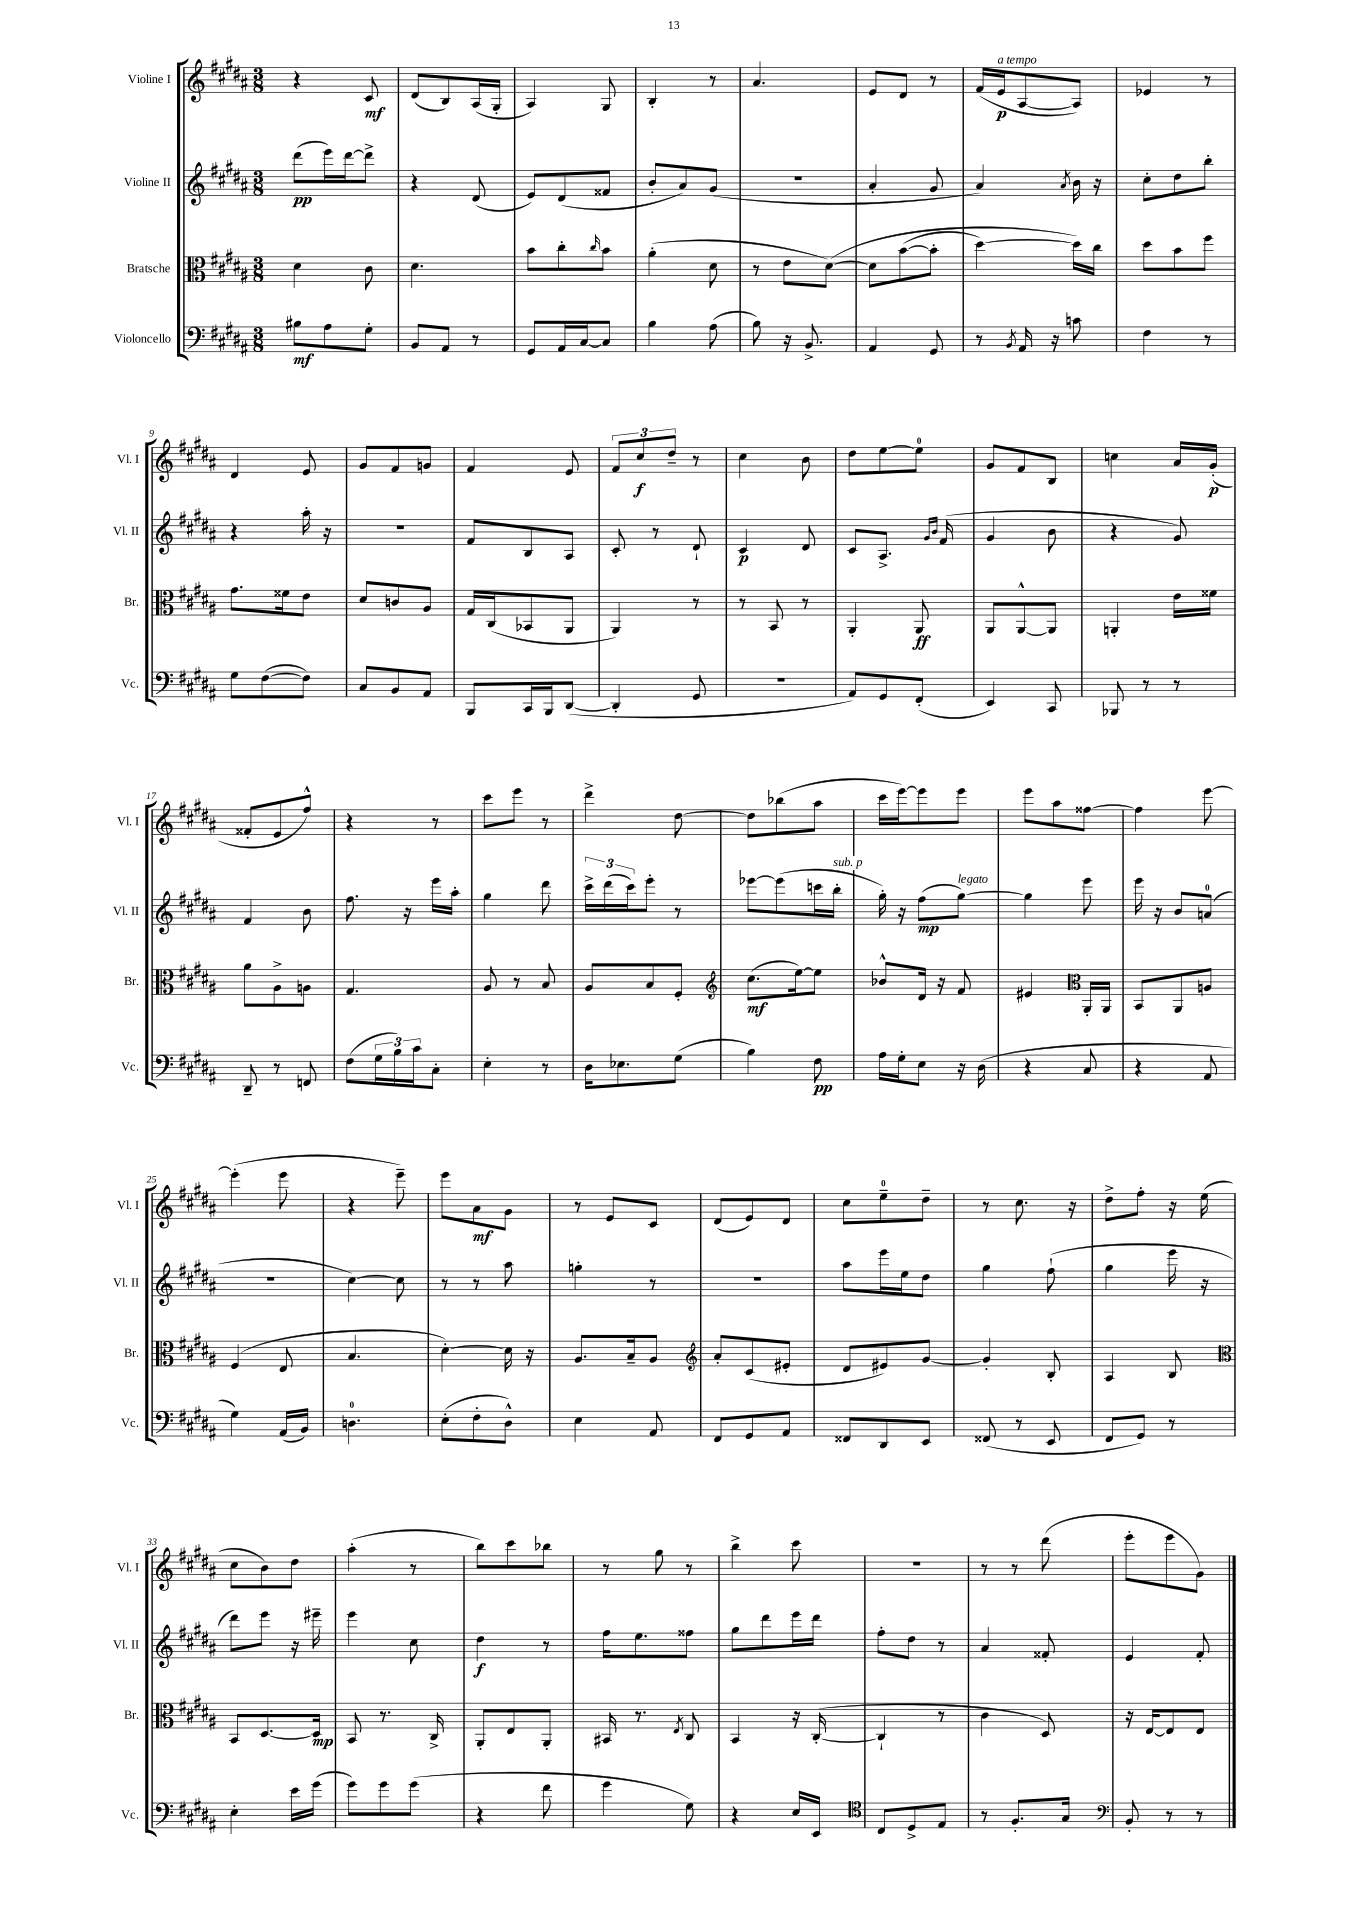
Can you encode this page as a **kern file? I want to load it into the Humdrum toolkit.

**kern	**dynam	**kern	**dynam	**kern	**dynam	**kern	**dynam
*part4	*part4	*part3	*part3	*part2	*part2	*part1	*part1
*staff4	*staff4	*staff3	*staff3	*staff2	*staff2	*staff1	*staff1
*I"Violoncello	*	*I"Bratsche	*	*I"Violine II	*	*I"Violine I	*
*I'Vc.	*	*I'Br.	*	*I'Vl. II	*	*I'Vl. I	*
*clefF4	*	*clefC3	*	*clefG2	*	*clefG2	*
*k[f#c#g#d#a#]	*	*k[f#c#g#d#a#]	*	*k[f#c#g#d#a#]	*	*k[f#c#g#d#a#]	*
*M3/8	*	*M3/8	*	*M3/8	*	*M3/8	*
=1	=1	=1	=1	=1	=1	=1	=1
8B#X\L	mf	4d#\	.	(8ddd#\L	pp	4r	.
8A#\	.	.	.	16eee\L)	.	.	.
.	.	.	.	[16ddd#\J	.	.	.
8G#'\J	.	8c#\	.	8ddd#^\J]	.	8c#/	mf
=2	=2	=2	=2	=2	=2	=2	=2
8BB/L	.	4.d#\	.	4r	.	(8d#/L	.
8AA#/J	.	.	.	.	.	8B/)	.
8r	.	.	.	(8d#/	.	(16A#/L	.
.	.	.	.	.	.	16G#'/JJ	.
=3	=3	=3	=3	=3	=3	=3	=3
8GG#/L	.	8b\L	.	8e/L)	.	4A#/)	.
16AA#/L	.	8cc#'\	.	(8d#/	.	.	.
[16C#/J	.	.	.	.	.	.	.
.	.	16qqcc#/	.	.	.	.	.
8C#/J]	.	8b\J	.	8f##X/J	.	8G#/	.
=4	=4	=4	=4	=4	=4	=4	=4
4B\	.	(4a#'\	.	8b'/L	.	4B'/	.
.	.	.	.	8a#/)	.	.	.
(8A#\	.	8d#\	.	(8g#/J	.	8r	.
=5	=5	=5	=5	=5	=5	=5	=5
8B\)	.	8r	.	4.r	.	4.a#/	.
16r	.	8e\L	.	.	.	.	.
8.BB^/	.	.	.	.	.	.	.
.	.	([8d#\J)	.	.	.	.	.
=6	=6	=6	=6	=6	=6	=6	=6
4AA#/	.	8d#\L]	.	4a#'/	.	8e/L	.
.	.	([8b\	.	.	.	8d#/J	.
8GG#/	.	8b'\J]	.	8g#/	.	8r	.
=7	=7	=7	=7	=7	=7	=7	=7
8r	.	[4dd#\)	.	4a#/)	.	(16f#/LL	.
!	!	!	!	!	!	!LO:TX:a:i:t=a tempo	!
.	.	.	.	.	.	16e/J	p
8qBB/	.	.	.	.	.	.	.
16AA#/	.	.	.	.	.	[8A#/	.
16r	.	.	.	.	.	.	.
.	.	.	.	8qa#/	.	.	.
8cn\	.	16dd#\LL])	.	16b\	.	8A#/J])	.
.	.	16cc#\JJ	.	16r	.	.	.
=8	=8	=8	=8	=8	=8	=8	=8
4F#\	.	8dd#\L	.	8cc#'\L	.	4e-X/	.
.	.	8b\	.	8dd#\	.	.	.
8r	.	8ff#\J	.	8bb'\J	.	8r	.
!!LO:LB:g=z
=9	=9	=9	=9	=9	=9	=9	=9
8G#\L	.	8.g#\L	.	4r	.	4d#/	.
([8F#\	.	.	.	.	.	.	.
.	.	16f##X\k	.	.	.	.	.
8F#\J])	.	8e\J	.	16aa#'\	.	8e/	.
.	.	.	.	16r	.	.	.
=10	=10	=10	=10	=10	=10	=10	=10
8C#/L	.	8d#/L	.	4.r	.	8g#/L	.
8BB/	.	8cn/	.	.	.	8f#/	.
8AA#/J	.	8A#/J	.	.	.	8gn/J	.
=11	=11	=11	=11	=11	=11	=11	=11
8BBB/L	.	16G#/LL	.	8f#/L	.	4f#/	.
.	.	(16C#/J	.	.	.	.	.
16CC#/L	.	8BB-X/	.	8B/	.	.	.
16BBB/J	.	.	.	.	.	.	.
([8DD#/J	.	8AA#/J	.	8A#/J	.	8e/	.
=12	=12	=12	=12	=12	=12	=12	=12
4DD#'/]	.	4AA#/)	.	8c#'/	.	12f#/L	.
.	.	.	.	.	.	12cc#/	f
.	.	.	.	8r	.	.	.
.	.	.	.	.	.	12dd#~/J	.
8GG#/	.	8r	.	8d#`/	.	8r	.
=13	=13	=13	=13	=13	=13	=13	=13
4.r	.	8r	.	4c#/	p	4cc#\	.
.	.	8BB/	.	.	.	.	.
.	.	8r	.	8d#/	.	8b\	.
=14	=14	=14	=14	=14	=14	=14	=14
8AA#/L)	.	4AA#'/	.	8c#/L	.	8dd#\L	.
8GG#/	.	.	.	8.A#^/J	.	[8ee\	.
(8FF#'/J	.	8AA#/	ff	.	.	8ee\J]	.
.	.	.	.	16qqg#/LL	.	.	.
.	.	.	.	16qqb/JJ	.	.	.
.	.	.	.	(16f#/	.	.	.
=15	=15	=15	=15	=15	=15	=15	=15
4EE/)	.	8AA#/L	.	4g#/	.	8g#/L	.
.	.	[8AA#^^/	.	.	.	8f#/	.
8CC#/	.	8AA#/J]	.	8b\	.	8B/J	.
=16	=16	=16	=16	=16	=16	=16	=16
8BBB-X/	.	4AAn'/	.	4r	.	4ccn\	.
8r	.	.	.	.	.	.	.
8r	.	16e\LL	.	8g#/)	.	16a#/LL	.
.	.	16f##X\JJ	.	.	.	(16g#'/JJ	p
!!LO:LB:g=z
=17	=17	=17	=17	=17	=17	=17	=17
8DD#~/	.	8a#\L	.	4f#/	.	8f##X'/L	.
8r	.	8A#^\	.	.	.	8e/	.
8FFn/	.	8An\J	.	8b\	.	8ff#^^/J)	.
=18	=18	=18	=18	=18	=18	=18	=18
(8F#\L	.	4.G#/	.	8.ff#\	.	4r	.
24G#\L	.	.	.	.	.	.	.
24B\)	.	.	.	.	.	.	.
.	.	.	.	16r	.	.	.
24c#\J	.	.	.	.	.	.	.
8C#'\J	.	.	.	16eee\LL	.	8r	.
.	.	.	.	16aa#'\JJ	.	.	.
=19	=19	=19	=19	=19	=19	=19	=19
4E'\	.	8A#/	.	4gg#\	.	8ccc#\L	.
.	.	8r	.	.	.	8eee\J	.
8r	.	8B/	.	8ddd#\	.	8r	.
=20	=20	=20	=20	=20	=20	=20	=20
16D#\KL	.	8A#/L	.	24ccc#^\LL	.	4ddd#^\	.
.	.	.	.	(24ddd#\	.	.	.
8.E-X\	.	.	.	.	.	.	.
.	.	.	.	24ccc#\J)	.	.	.
.	.	8B/	.	8eee'\J	.	.	.
(8G#\J	.	8F#'/J	.	8r	.	[8dd#\	.
=21	=21	=21	=21	=21	=21	=21	=21
*	*	*clefG2	*	*	*	*	*
4B\)	.	(8.cc#\L	mf	[8eee-X\L	.	8dd#\L]	.
.	.	.	.	(8eee-\]	.	(8bb-X\	.
.	.	[16ee\k)	.	.	.	.	.
8F#\	pp	8ee\J]	.	16cccn\L	.	8aa#\J	.
!	!	!	!	!LO:TX:a:i:t=sub. p	!	!	!
.	.	.	.	16bb'\JJ	.	.	.
=22	=22	=22	=22	=22	=22	=22	=22
16A#\LL	.	8b-X^^/L	.	16gg#'\)	.	16ccc#\LL	.
16G#'\J	.	.	.	16r	.	[16eee\J)	.
8E\J	.	16d#/Jk	.	(8ff#\L	mp	8eee\]	.
.	.	16r	.	.	.	.	.
!	!	!	!	!LO:TX:a:i:t=legato	!	!	!
16r	.	8f#/	.	[8gg#\J)	.	8eee\J	.
(16D#\	.	.	.	.	.	.	.
=23	=23	=23	=23	=23	=23	=23	=23
4r	.	4e#X/	.	4gg#\]	.	8eee\L	.
.	.	.	.	.	.	8aa#\	.
*	*	*clefC3	*	*	*	*	*
8C#/	.	16AA#'/LL	.	8eee\	.	[8ff##X\J	.
.	.	16AA#/JJ	.	.	.	.	.
=24	=24	=24	=24	=24	=24	=24	=24
4r	.	8BB/L	.	16eee\	.	4ff##\]	.
.	.	.	.	16r	.	.	.
.	.	8AA#/	.	8b/L	.	.	.
8AA#/	.	8An/J	.	(8an/J	.	[8eee\	.
!!LO:LB:g=z
=25	=25	=25	=25	=25	=25	=25	=25
4G#\)	.	(4F#/	.	4.r	.	(4eee'\]	.
(16AA#/LL	.	8E/	.	.	.	8eee\	.
16BB/JJ)	.	.	.	.	.	.	.
=26	=26	=26	=26	=26	=26	=26	=26
4.Dn\	.	4.B/	.	[4cc#\)	.	4r	.
.	.	.	.	8cc#\]	.	8eee~\)	.
=27	=27	=27	=27	=27	=27	=27	=27
(8E'\L	.	[4d#'\)	.	8r	.	8eee\L	.
8F#'\	.	.	.	8r	.	8a#\	mf
8D#^^\J)	.	16d#\]	.	8aa#\	.	8g#\J	.
.	.	16r	.	.	.	.	.
=28	=28	=28	=28	=28	=28	=28	=28
4E\	.	8.A#/L	.	4ggn'\	.	8r	.
.	.	.	.	.	.	8e/L	.
.	.	16B~/k	.	.	.	.	.
8AA#/	.	8A#/J	.	8r	.	8c#/J	.
=29	=29	=29	=29	=29	=29	=29	=29
*	*	*clefG2	*	*	*	*	*
8FF#/L	.	8a#'/L	.	4.r	.	(8d#/L	.
8GG#/	.	(8c#/	.	.	.	8e/)	.
8AA#/J	.	8e#X'/J	.	.	.	8d#/J	.
=30	=30	=30	=30	=30	=30	=30	=30
8FF##X/L	.	8d#/L	.	8aa#\L	.	8cc#\L	.
8DD#/	.	8e#X/)	.	16eee\L	.	8ee~\	.
.	.	.	.	16ee\J	.	.	.
8EE/J	.	[8g#/J	.	8dd#\J	.	8dd#~\J	.
=31	=31	=31	=31	=31	=31	=31	=31
(8FF##X/	.	4g#'/]	.	4gg#\	.	8r	.
8r	.	.	.	.	.	8.cc#\	.
8EE/	.	8B'/	.	(8ff#`\	.	.	.
.	.	.	.	.	.	16r	.
=32	=32	=32	=32	=32	=32	=32	=32
8FF#/L	.	4A#/	.	4gg#\	.	8dd#^\L	.
8GG#/J)	.	.	.	.	.	8ff#'\J	.
8r	.	8B/	.	16eee\	.	16r	.
.	.	.	.	16r	.	(16ee\	.
!!LO:LB:g=z
=33	=33	=33	=33	=33	=33	=33	=33
*	*	*clefC3	*	*	*	*	*
4E'\	.	8BB/L	.	8ddd#\L)	.	8cc#\L	.
.	.	[8.D#/	.	8eee\J	.	8b\)	.
16e\LL	.	.	.	16r	.	8dd#\J	.
(16g#\JJ	.	16D#/Jk]	mp	16eee#X~\	.	.	.
=34	=34	=34	=34	=34	=34	=34	=34
8g#\L)	.	8BB/	.	4eee\	.	(4aa#'\	.
8g#\	.	8.r	.	.	.	.	.
(8g#\J	.	.	.	8cc#\	.	8r	.
.	.	16C#^/	.	.	.	.	.
=35	=35	=35	=35	=35	=35	=35	=35
4r	.	8AA#'/L	.	4dd#\	f	8bb\L)	.
.	.	8E/	.	.	.	8ccc#\	.
8f#\	.	8AA#'/J	.	8r	.	8bb-X\J	.
=36	=36	=36	=36	=36	=36	=36	=36
4g#\	.	16BB#X/	.	16ff#\KL	.	8r	.
.	.	8.r	.	8.ee\	.	.	.
.	.	.	.	.	.	8gg#\	.
.	.	8qE/	.	.	.	.	.
8G#\)	.	8C#/	.	8ff##X\J	.	8r	.
=37	=37	=37	=37	=37	=37	=37	=37
4r	.	4BB/	.	8gg#\L	.	4bb^\	.
.	.	.	.	8ddd#\	.	.	.
16E/LL	.	16r	.	16eee\L	.	8ccc#\	.
16EE/JJ	.	([16C#'/	.	16ddd#\JJ	.	.	.
=38	=38	=38	=38	=38	=38	=38	=38
*clefC4	*	*	*	*	*	*	*
8C#/L	.	4C#`/]	.	8ff#'\L	.	4.r	.
8D#^/	.	.	.	8dd#\J	.	.	.
8E/J	.	8r	.	8r	.	.	.
=39	=39	=39	=39	=39	=39	=39	=39
8r	.	4c#\	.	4a#/	.	8r	.
8.F#'/L	.	.	.	.	.	8r	.
.	.	8D#/)	.	8f##X'/	.	(8ddd#\	.
16G#/Jk	.	.	.	.	.	.	.
=40	=40	=40	=40	=40	=40	=40	=40
*clefF4	*	*	*	*	*	*	*
8BB'/	.	16r	.	4e/	.	8eee'\L	.
.	.	[16E/KL	.	.	.	.	.
8r	.	8E/]	.	.	.	8eee\	.
8r	.	8E/J	.	8f#'/	.	8g#\J)	.
==	==	==	==	==	==	==	==
*-	*-	*-	*-	*-	*-	*-	*-
